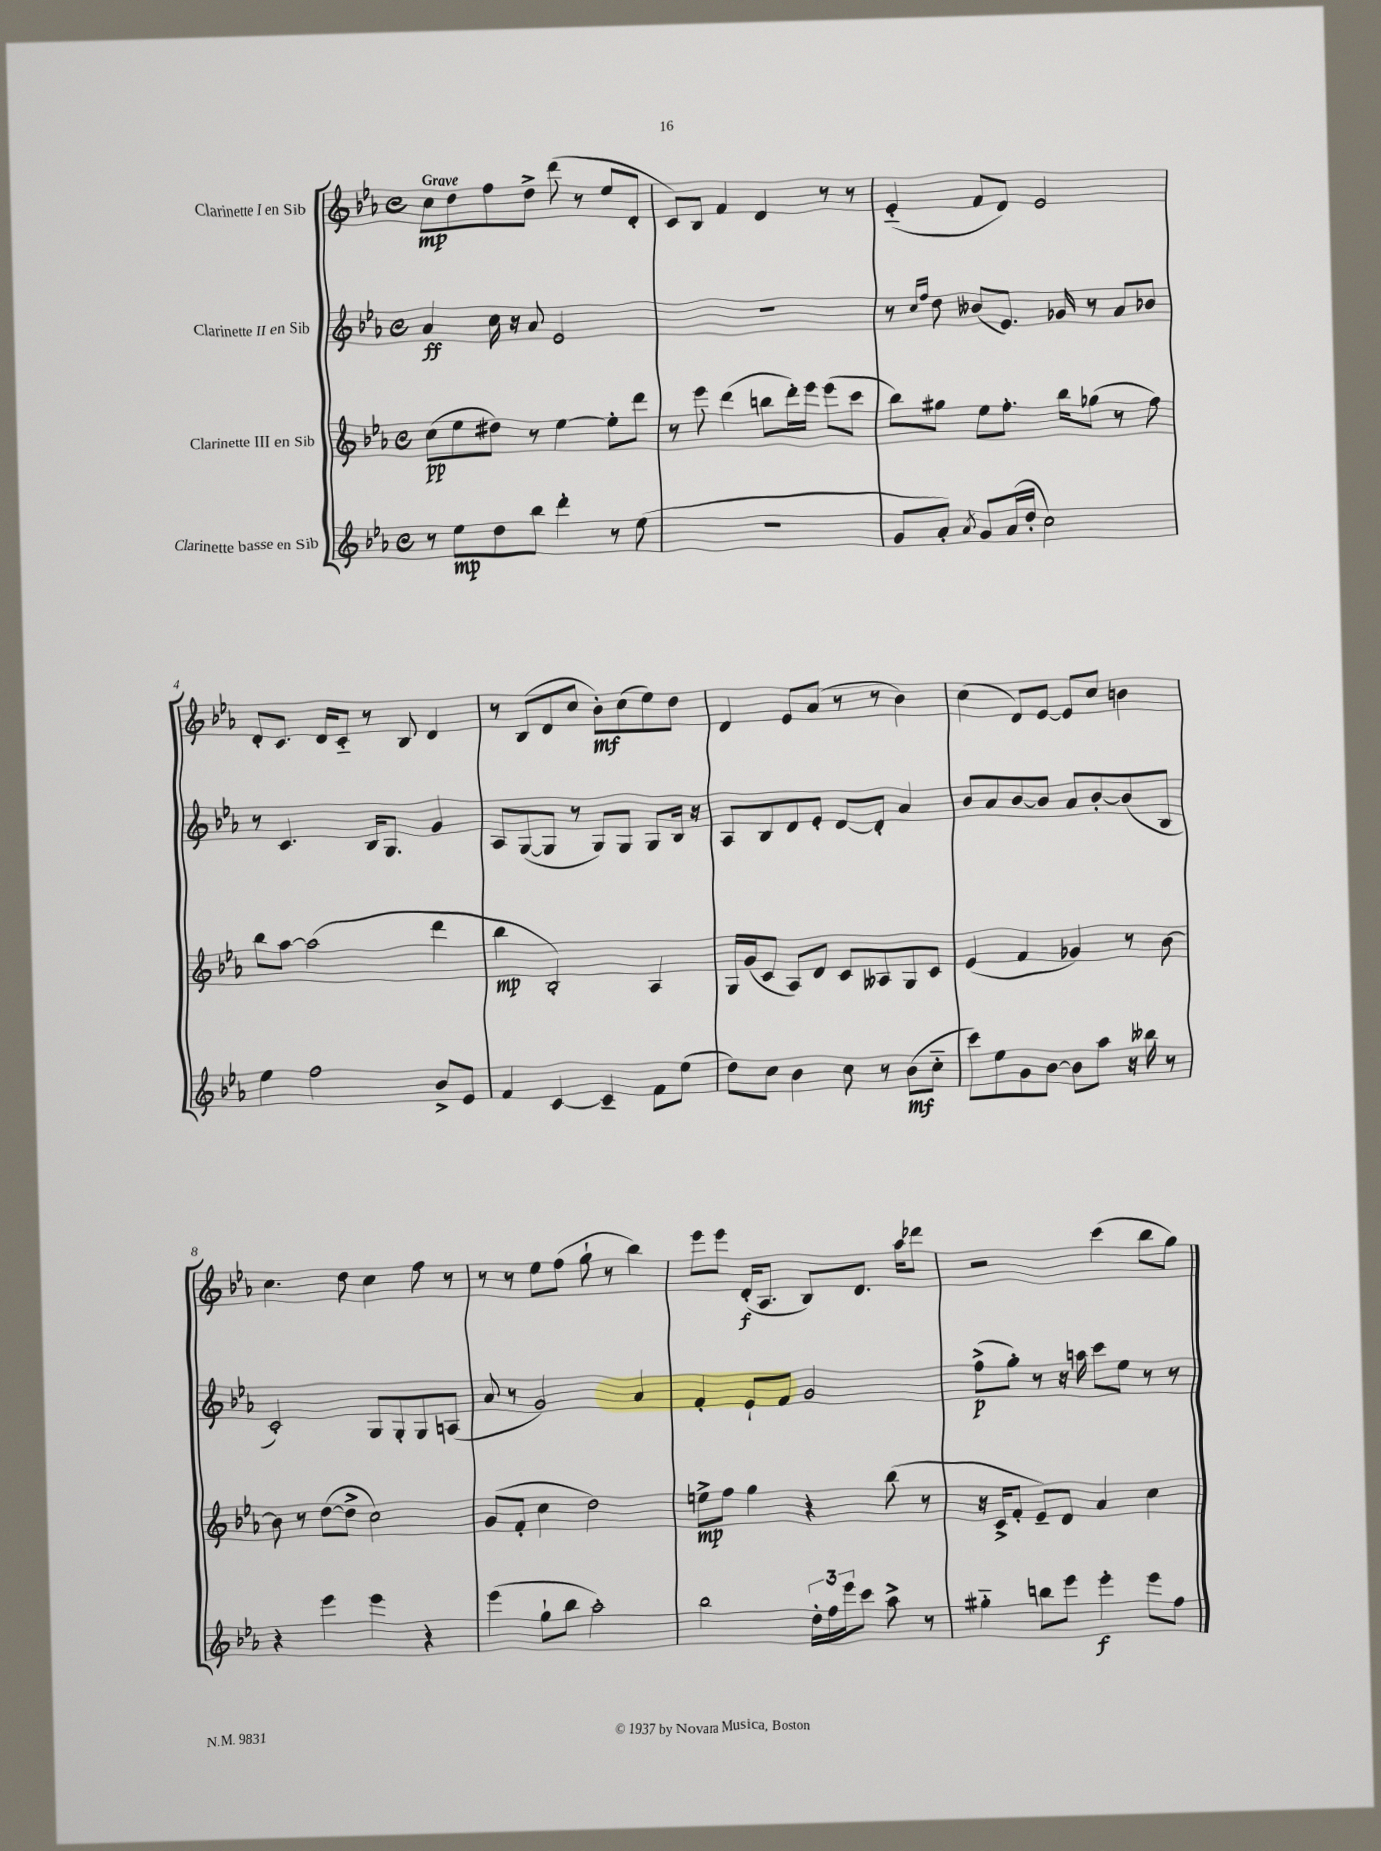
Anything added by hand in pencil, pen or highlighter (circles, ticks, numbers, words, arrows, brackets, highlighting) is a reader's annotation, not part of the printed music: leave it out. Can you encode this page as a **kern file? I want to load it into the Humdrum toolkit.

**kern	**kern	**kern	**kern
*staff4	*staff3	*staff2	*staff1
*clefG2	*clefG2	*clefG2	*clefG2
*k[b-e-a-]	*k[b-e-a-]	*k[b-e-a-]	*k[b-e-a-]
*M4/4	*M4/4	*M4/4	*M4/4
*met(c)	*met(c)	*met(c)	*met(c)
8r	(8cc	4a-	8cc
8ee-	8ee-	.	8dd
8dd	8dd#)	16cc	8ff
.	.	16r	.
8bb-	8r	8a-	8dd^
4ddd'	[4ee-	2e-	(8ddd
.	.	.	8r
8r	8ee-']	.	8ee-
(8ee-	8ddd	.	8d'
=	=	=	=
1r	8r	1r	8c)
.	8eee-	.	8B-
.	(4ddd	.	4f
.	8bb	.	4d
.	16ddd')	.	.
.	16eee-	.	.
.	(8eee-	.	8r
.	8ccc	.	8r
=	=	=	=
8g	8bb-)	8r	(4e-'~
.	.	16qqcc	.
.	.	16qqff	.
8a-')	8gg#	8dd	.
8qa-	.	.	.
8g	8ee-	(8b--	8f
(16a-	8.ff'	8.e-)	8d)
16dd'	.	.	.
2cc)	.	.	2e-
.	16bb-	16g-	.
.	(8gg-	8r	.
.	8r	8a-	.
.	8ff)	8b-	.
=	=	=	=
4ee-	8bb-	8r	8d'
.	[8aa-	4.c	8.c
2ff	(2aa-]	.	.
.	.	.	16d
.	.	.	8c'~
.	.	16B-	8r
.	.	8.G	.
.	.	.	8B-
8b-^	4ddd	4g	4d
8e-	.	.	.
=	=	=	=
4f	4bb-	8A-	8r
.	.	([8G	(8B-
[4c	2B-')	8G]	8d
.	.	8r	8cc
4c~]	.	8G)	8b-')
.	.	8G	(8cc
8f	4A-	8G	8ee-)
(8ee-	.	16B-	8dd
.	.	16r	.
=	=	=	=
8dd)	16G	8A-	4d
.	(16g	.	.
8cc	8c	8B-	.
4b-	8A-)	8d	8e-
.	8d	8e-'	(8a-
8cc	8c	[8d	8r
8r	8A--	8d']	8r
(8b-	8G	4a-	4b-)
8cc'~	8c	.	.
=	=	=	=
8ccc)	(4e-	8b-	(4cc
8ee-	.	8a-	.
8g	4f	[8b-	8d)
[8b-	.	8b-]	[8e-
8b-]	4g-)	8a-	8e-]
8aa-	.	[8b-'	8cc
16r	8r	(8b-]	4b
16bb--	.	.	.
8r	[8b-	8B-	.
=	=	=	=
4r	8b-]	2c')	4.cc
.	8r	.	.
4eee-	([8dd	.	.
.	8dd^]	.	8dd
4eee-	2cc)	8G	4cc
.	.	8G'	.
4r	.	8G	8ff
.	.	(8A	8r
=	=	=	=
(4eee-	(8g	8a-	8r
.	8f'	8r	8r
8gg`	4cc	2g)	8ee-
8bb-	.	.	(8ff
2aa-')	2dd)	.	8gg`
.	.	.	8r
.	.	4a-	4bb-)
=	=	=	=
2bb-	8ee^	4f'	8eee-
.	8ff	.	8eee-
.	4gg	8e-`	(16d'
.	.	.	8.A-
.	.	8f	.
24dd'	4r	2g	8B-)
24ff	.	.	.
24eee-	.	.	.
8ccc	.	.	8.d
8aa-^	(8bb-	.	.
.	.	.	16aa-
8r	8r	.	8ddd-
=	=	=	=
4gg#'~	16r	(8ff^	2r
.	16c^	.	.
.	8f'	8gg')	.
8bb	8e-~)	8r	.
8eee-	8d	16r	.
.	.	16aa	.
4eee-'	4a-	8ccc	(4ccc
.	.	8ee-	.
8eee-	4cc	8r	8bb-
8ff	.	8r	8gg)
==	==	==	==
*-	*-	*-	*-
